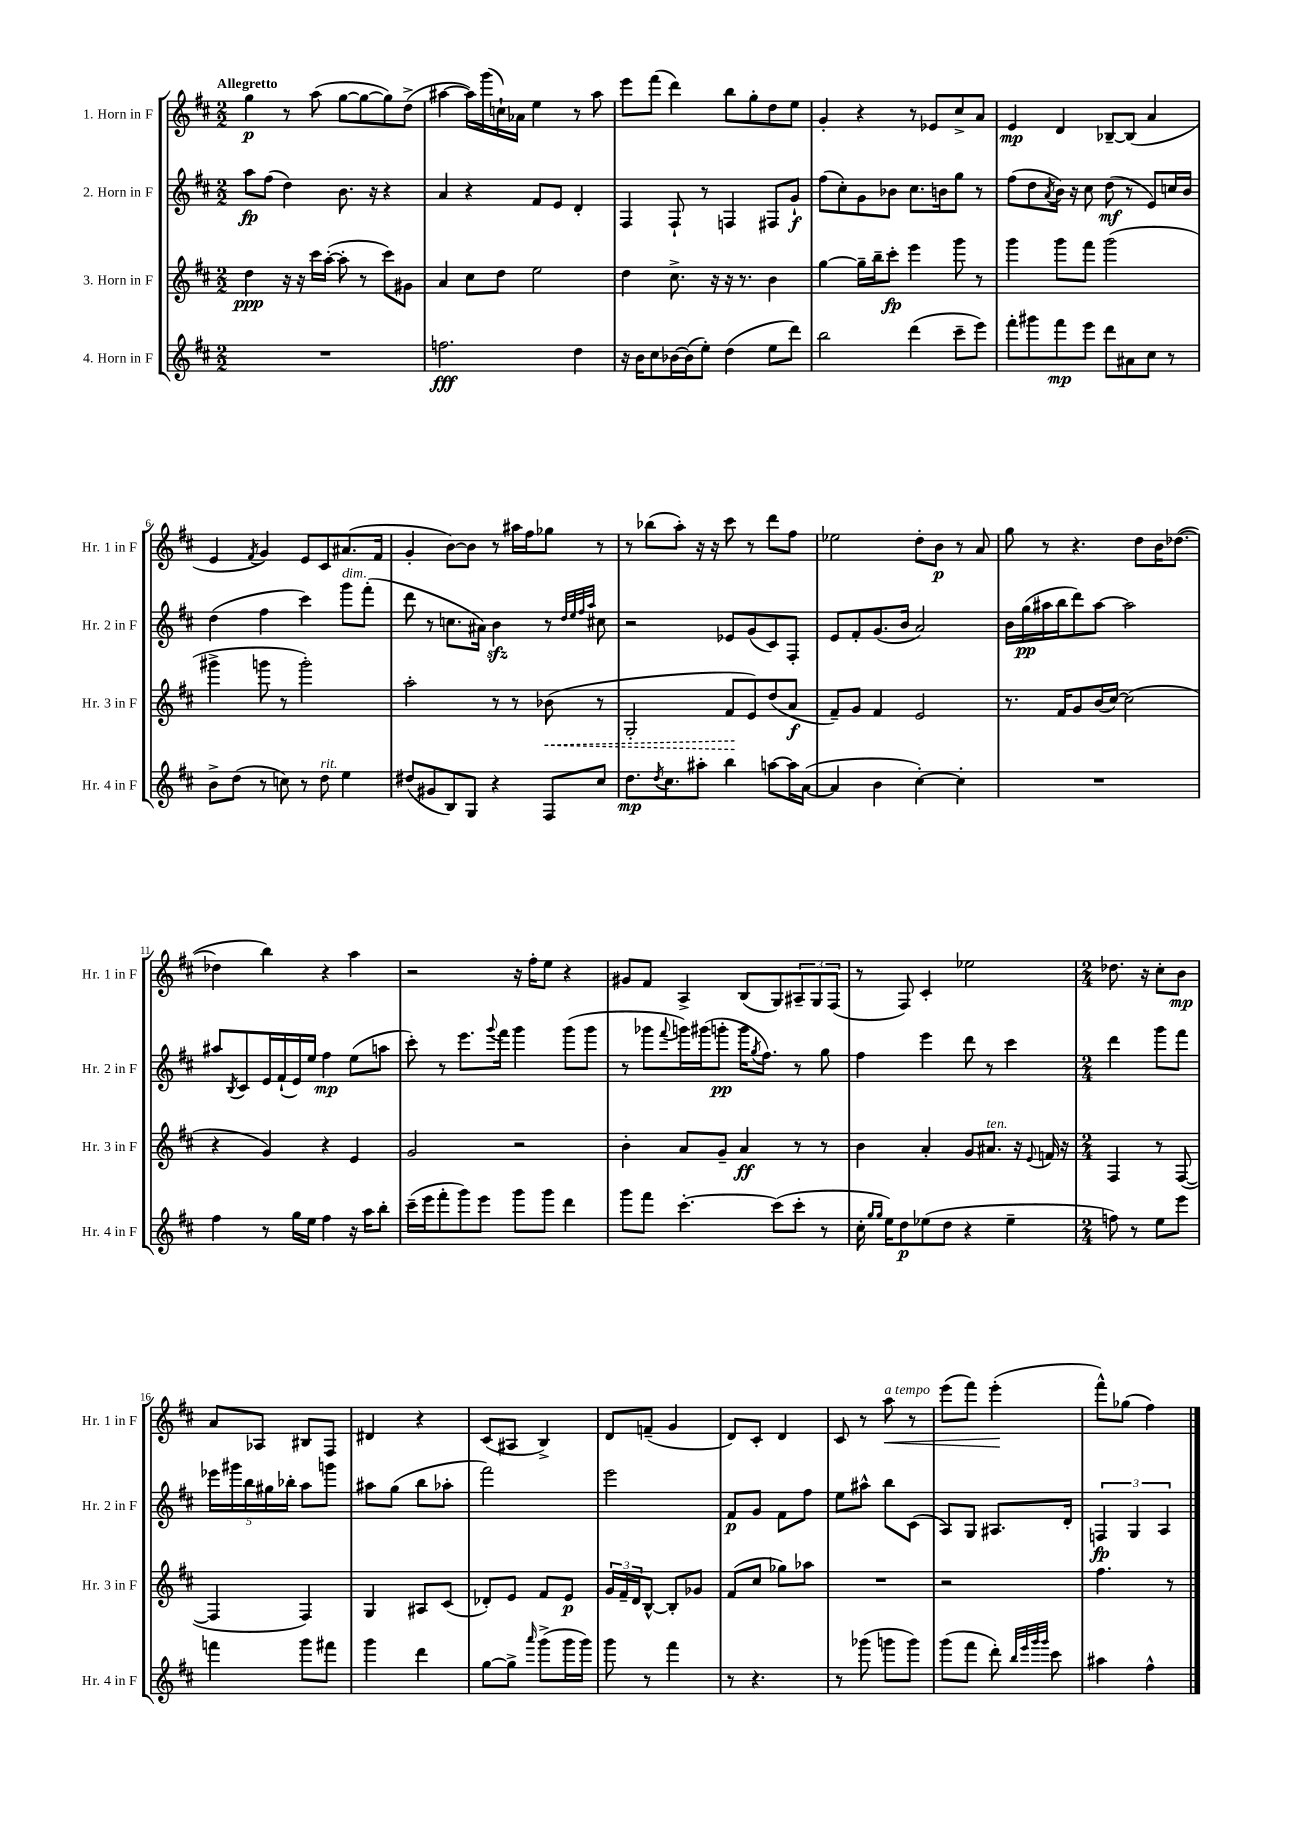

**kern	**kern	**kern	**kern
*staff4	*staff3	*staff2	*staff1
*clefG2	*clefG2	*clefG2	*clefG2
*k[f#c#]	*k[f#c#]	*k[f#c#]	*k[f#c#]
*M2/2	*M2/2	*M2/2	*M2/2
1r	4dd	8aa	4gg
.	.	(8ff#	.
.	16r	4dd)	8r
.	16r	.	.
.	16ccc#	.	(8aa
.	([16aa'	.	.
.	8aa']	8.b	[8gg
.	8r	.	8gg_
.	.	16r	.
.	8ccc#)	4r	8gg])
.	8g#	.	(8dd^
=	=	=	=
2.ff	4a	4a	[4aa#
.	8cc#	4r	16aa#])
.	.	.	(16ggg
.	8dd	.	16cc`)
.	.	.	16a-
.	2ee	8f#	4ee
.	.	8e	.
4dd	.	4d'	8r
.	.	.	8aa#
=	=	=	=
16r	4dd	4F#	8eee
16b	.	.	.
8cc#	.	.	(8fff#
[16b-	8.cc#^	8F#`	4ddd)
(16b-]	.	.	.
8ee')	.	8r	.
.	16r	.	.
(4dd	16r	4F	8bb
.	8.r	.	.
.	.	.	8gg'
8ee	4b	8F#	8dd
8ddd)	.	8g`	8ee
=	=	=	=
2bb	[4gg	(8ff#	4g'
.	.	8cc#')	.
.	16gg~]	8g	4r
.	16bb~	.	.
.	8ccc#'	8b-	.
(4ddd	4eee	8.cc#	8r
.	.	.	8e-
.	.	16b	.
8ccc#~	8ggg	8gg	8cc#^
8eee)	8r	8r	8a
=	=	=	=
8fff#'	4ggg	(8ff#	4e
8ggg#	.	8dd	.
.	.	8qa	.
8fff#	8ggg	16b)	4d
.	.	16r	.
8eee	8fff#	8cc#	.
8ddd	(2ggg	(8dd	[8B-~
8a#	.	8r	(8B-]
8cc#	.	8e)	4a
8r	.	16cc	.
.	.	16b	.
=	=	=	=
8b^	4ggg#^	(4dd	4e
(8dd	.	.	.
.	.	.	8qf#
8r	8ggg	4ff#	4g)
8cc)	8r	.	.
8r	2ggg')	4ccc#)	8e
8dd	.	.	8c#
4ee	.	8ggg	(8.a#
.	.	(8fff#'	.
.	.	.	16f#
=	=	=	=
(8dd#	2aa'	8ddd	4g'
8g#	.	8r	.
8B)	.	8.cc	[8b)
8G	.	.	8b]
.	.	16a#)	.
4r	8r	4b	8r
.	8r	.	16aa#
.	.	.	16ff#
8F#	(8b-	8r	8gg-
.	.	32qqdd	.
.	.	32qqee	.
.	.	32qqff#	.
.	.	32qqaa	.
8cc#	8r	8cc#	8r
=	=	=	=
8.dd	2G'	2r	8r
.	.	.	(8bb-
8qdd	.	.	.
8.cc#	.	.	.
.	.	.	8aa')
8aa#'	.	.	16r
.	.	.	16r
4bb	8f#	8e-	8ccc#
.	8e)	(8g	8r
[8aa	(8dd	8c#)	8ddd
16aa]	8a	8F#'	8ff#
([16a	.	.	.
=	=	=	=
4a]	8f#~)	8e	2ee-
.	8g	8f#'	.
4b	4f#	(8.g	.
.	.	16b	.
[4cc#')	2e	2a)	8dd'
.	.	.	8b
4cc#']	.	.	8r
.	.	.	8a
=	=	=	=
1r	8.r	16b	8gg
.	.	(16gg	.
.	.	16aa#	8r
.	16f#	16bb	.
.	8g	8ddd)	4.r
.	(16b	[8aa#	.
.	[16cc#)	.	.
.	(2cc#]	2aa#]	.
.	.	.	8dd
.	.	.	16b
.	.	.	([8.dd-
=	=	=	=
4ff#	4r	8aa#	4dd-]
.	.	8qB	.
.	.	8c#	.
8r	4g)	16e	4bb)
.	.	(16f#`	.
16gg	.	16e)	.
16ee	.	16ee	.
4ff#	4r	4ff#	4r
16r	4e	(8ee	4aa
16aa	.	.	.
8bb'	.	8aa	.
=	=	=	=
(16ccc#~	2g	8ccc#')	2r
16eee	.	.	.
8fff#'	.	8r	.
8ggg)	.	8.eee	.
8eee	.	.	.
.	.	8qqggg	.
.	.	16fff#	.
8ggg	2r	4ggg	16r
.	.	.	16ff#'
8ggg	.	.	8ee
4ddd	.	(8ggg	4r
.	.	8ggg	.
=	=	=	=
8ggg	4b'	8r	8g#
8fff#	.	8ggg-	8f#
.	.	8qqfff#	.
[4.ccc#'	8a	16ggg)	4A^
.	.	(16ggg#	.
.	8g~	8ggg'	.
.	4a	16ggg	(8B
.	.	8qgg	.
.	.	8.ff#)	.
(8ccc#]	.	.	8G)
8ccc#'	8r	8r	12A#~
.	.	.	12G
8r	8r	8gg	.
.	.	.	(12F#
=	=	=	=
16cc#'	4b	4ff#	8r
16qqgg	.	.	.
16qqgg	.	.	.
16ee)	.	.	.
8dd	.	.	8F#)
(8ee-	4a'	4eee	4c#'
8dd	.	.	.
4r	8g	8ddd	2ee-
.	8.a#	8r	.
4ee-~	.	4ccc#	.
.	16r	.	.
.	8qqe	.	.
.	16f	.	.
.	16r	.	.
=	=	=	=
*M2/4	*M2/4	*M2/4	*M2/4
8ff)	4F#	4ddd	8.dd-
8r	.	.	.
.	.	.	16r
8ee	8r	8ggg	8cc#'
8eee	([8F#	8fff#	8b
=	=	=	=
4fff	4F#]	20eee-	8a
.	.	20ggg#	.
.	.	20bb	.
.	.	.	8A-
.	.	20gg#	.
.	.	20bb-'	.
8ggg	4F#)	8aa	8B#
8fff#	.	8ggg	8F#
=	=	=	=
4ggg	4G	8aa#	4d#
.	.	(8gg	.
4ddd	8A#	8bb	4r
.	(8c#	8aa-'	.
=	=	=	=
[8gg	8d-')	2fff#)	(8c#
8gg^]	8e	.	8A#
16qqaaa	.	.	.
(8ggg^	8f#	.	4B^)
16ggg	8e	.	.
16ggg)	.	.	.
=	=	=	=
8ggg	24g	2eee	8d
.	24f#~	.	.
.	24d	.	.
8r	[8B^^	.	(8f~
4fff#	8B']	.	4g
.	8g-	.	.
=	=	=	=
8r	(8f#	8f#	8d)
4.r	8cc#	8g	8c#'
.	8gg-)	8f#	4d
.	8aa-	8ff#	.
=	=	=	=
8r	2r	8ee	8c#
(8ggg-	.	8aa#^^	8r
8ggg	.	8bb	8aa
8ggg)	.	(8c#	8r
=	=	=	=
(8ggg	2r	8A)	(8eee
8fff#	.	8G	8fff#)
8ddd')	.	8.A#	(4eee'
32qqbb	.	.	.
32qqeee	.	.	.
32qqggg	.	.	.
32qqggg	.	.	.
8ccc#	.	.	.
.	.	16d'	.
=	=	=	=
4aa#	4.ff#	6F	8fff#^^)
.	.	.	(8gg-
.	.	6G	.
4ff#^^	.	.	4ff#)
.	.	6A	.
.	8r	.	.
==	==	==	==
*-	*-	*-	*-
